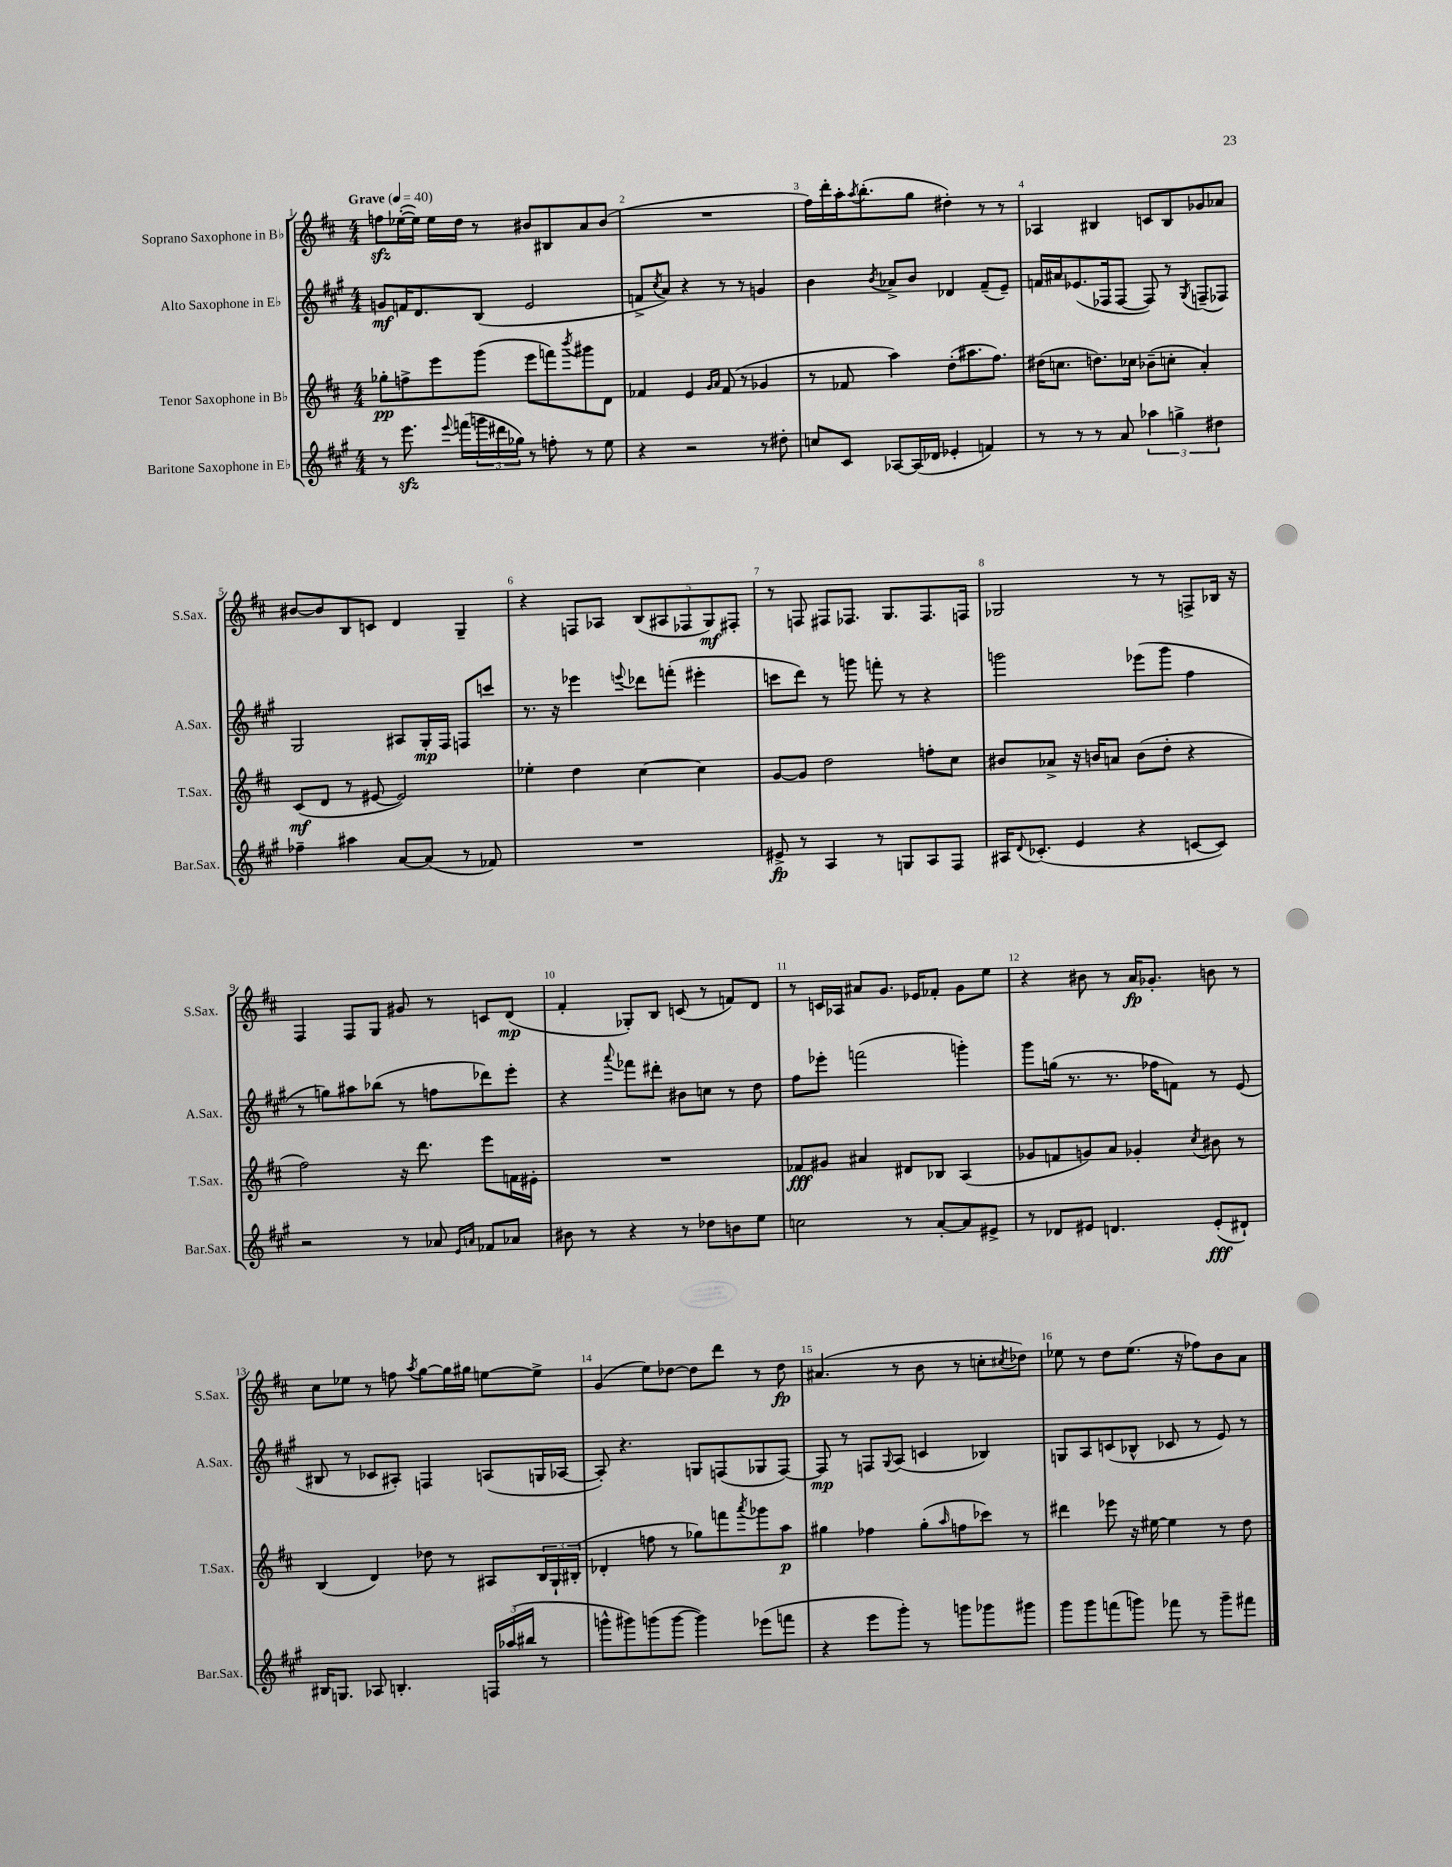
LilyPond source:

<<
\new StaffGroup <<
\new Staff = "s0" \with { instrumentName = "Soprano Saxophone in Bb" shortInstrumentName = "S.Sax." } {
    \clef treble \key d \major \numericTimeSignature \time 4/4 \tempo "Grave" 4 = 40
    f''8\sfz ees''16~-.( ees''16) ees''16 d''16 r8 bis'8 bis8 a'8 bis'8( |
    R1 |
    fis''16) d'''16-. a''16-. \acciaccatura { a''8 } b''8.-.( g''8 dis''4-.) r8 r8 |
    aes4 bis4 c'8 bis8 ges'8 aes'8 |
    bis'8~ bis'8 b8 c'8 d'4 g4-- |
    r4 f8 aes8 \tuplet 5/4 { b8( ais8 fes8 g8\mf) fis8-. } |
    r8 f8 fis8 fes8. g8. fes8. f16 |
    ges2 r8 r8 f8-> bes16 r16 |
    fis4 fis8 g8 gis'8 r8 c'8 d'8\mp( |
    fis'4-. ges8-.) b8 c'8( r8 f'8) d'8 |
    r8 c'16 aes16 ais'8 g'8. ees'16 fes'8-. g'8 e''8 |
    r4 bis'8 r8 a'16\fp ges'8.-. b'8 r8 |
    cis''8 ees''8 r8 f''8 \acciaccatura { a''8 } g''8~ g''16 gis''16 e''8~ e''8-> |
    g'4( e''8) des''8~ des''8 d'''8 r8 des''8\fp |
    ais'4.( r8 b'8 r8 c''8-. \acciaccatura { cis''8 } des''8) |
    ees''8 r8 d''8 ees''8.( r16 fes''8) b'8 a'8 \bar "|." |
}
\new Staff = "s1" \with { instrumentName = "Alto Saxophone in Eb" shortInstrumentName = "A.Sax." } {
    \clef treble \key a \major \numericTimeSignature \time 4/4
    g'8\mf f'16 d'8. b8( e'2 |
    f'8-> \acciaccatura { cis''8 } a'8) r4 r8 r8 g'4 |
    b'4 \acciaccatura { b'8 } aes'8-> b'8 des'4 fis'8--( e'8--) |
    f'16 ais'16 ees'8.( fes16 fes8~ fes8) r8 \acciaccatura { gis8 } f8--( fes8) |
    gis2 ais8 gis16-.\mp fis16 f8 c'''8 |
    r8. r16 ees'''4 \appoggiatura { e'''8 } des'''8 f'''8-.( eis'''4-. |
    c'''8 d'''8) r8 g'''8 f'''8-. r8 r4 |
    g'''2 ees'''8( g'''8 fis''4 |
    r8 g''8) ais''8 bes''8( r8 f''8 des'''8) e'''8-. |
    r4 \appoggiatura { a'''8 } fes'''8 dis'''8-. bis'8 c''8 r8 d''8 |
    fis''8 ees'''8-. f'''2( g'''4-.) |
    gis'''8 g''16( r8. r8. fes''16 f'8) r8 e'8( |
    bis8 r8 ces'8 ais8-.) f4 a8( g16 aes16~ |
    aes8-.) r4. g8 f8( ges8 f8~) |
    f8\mp r8 f8 \appoggiatura { gis8 } a8( c'4 bes4) |
    g8 a8 c'8( bes8-^ ces'8 r8 e'8) r8 \bar "|." |
}
\new Staff = "s2" \with { instrumentName = "Tenor Saxophone in Bb" shortInstrumentName = "T.Sax." } {
    \clef treble \key d \major \numericTimeSignature \time 4/4
    ges''8-.\pp f''8-> e'''8 g'''8( e'''8 f'''8) \acciaccatura { b'''8 } gis'''8 d'8 |
    fes'4 e'4 \grace { g'16 a'16 } fes'8( r8 ges'4 |
    r8 fes'8 a''4) d''8-.( ais''8. fis''8.) |
    dis''16( c''8. d''8.) ces''16 bes'8--( c''8-. a'4-.) |
    cis'8\mf( d'8 r8 eis'8~ eis'2) |
    ees''4-. d''4 cis''4~ cis''4 |
    g'8~ g'8 d''2 f''8-. cis''8 |
    bis'8 aes'8-> r16 b'16 a'8 b'8( d''8-. r4 |
    fis''2) r16 d'''8. e'''8 f'16 eis'16-. |
    R1 |
    fes'8\fff gis'8 ais'4 dis'8 bes8 a4( |
    ges'8 f'8 g'8) a'8 ges'4-. \acciaccatura { cis''8 } bis'8 r8 |
    b4( d'4) des''8 r8 ais8 \tuplet 3/2 { b16 g16-! bis16-.( } |
    des'4-. f''8 r8 ges''8) f'''8 \acciaccatura { a'''8 } ges'''8 a''8\p |
    gis''4 fes''4 gis''8-.( \grace { a''16 } f''8 ces'''8) r8 |
    dis'''4 ees'''8 r16 eis''16~ eis''4 r8 d''8 \bar "|." |
}
\new Staff = "s3" \with { instrumentName = "Baritone Saxophone in Eb" shortInstrumentName = "Bar.Sax." } {
    \clef treble \key a \major \numericTimeSignature \time 4/4
    r8 e'''8.\sfz \appoggiatura { e'''8 } f'''16( \tuplet 3/2 { g'''16 dis'''16 ges''16) } r8 f''8-. r8 e''8 |
    r4 r2 r8 dis''8-. |
    c''8 cis'8 aes8~ aes16( des'16 ees'4-. f'4) |
    r8 r8 r8 a'8 \tuplet 3/2 { aes''4 g''4-> dis''4 } |
    fes''4-- ais''4 a'8~ a'8( r8 fes'8) |
    R1 |
    eis'8->\fp r8 a4 r8 g8 a8 fis8 |
    ais16 \appoggiatura { d'8 } ces'8.-.( e'4 r4 c'8~ c'8) |
    r2 r8 aes'8 \grace { e'16 a'16 } fes'8 aes'8 |
    bis'8 r8 r4 r8 des''8 b'8 e''8 |
    c''2 r8 a'8~-. a'8 eis'8-> |
    r8 des'8 eis'8 d'4. eis'8-.\fff( dis'8-!) |
    bis16 g8. aes8 b4.-. \tuplet 3/2 { f16 aes''16( bis''16 } r8 |
    g'''8-^ gis'''8) g'''8( g'''8~ g'''4) ees'''8( f'''8 |
    r4 e'''8 gis'''8-.) r8 g'''8 ges'''8 gis'''8 |
    gis'''8 gis'''8 f'''8( g'''8) fes'''8 r8 g'''8-- fis'''8 \bar "|." |
}
>>
>>
\layout { \context { \Score \override BarNumber.break-visibility = ##(#f #t #t) barNumberVisibility = #all-bar-numbers-visible } }
